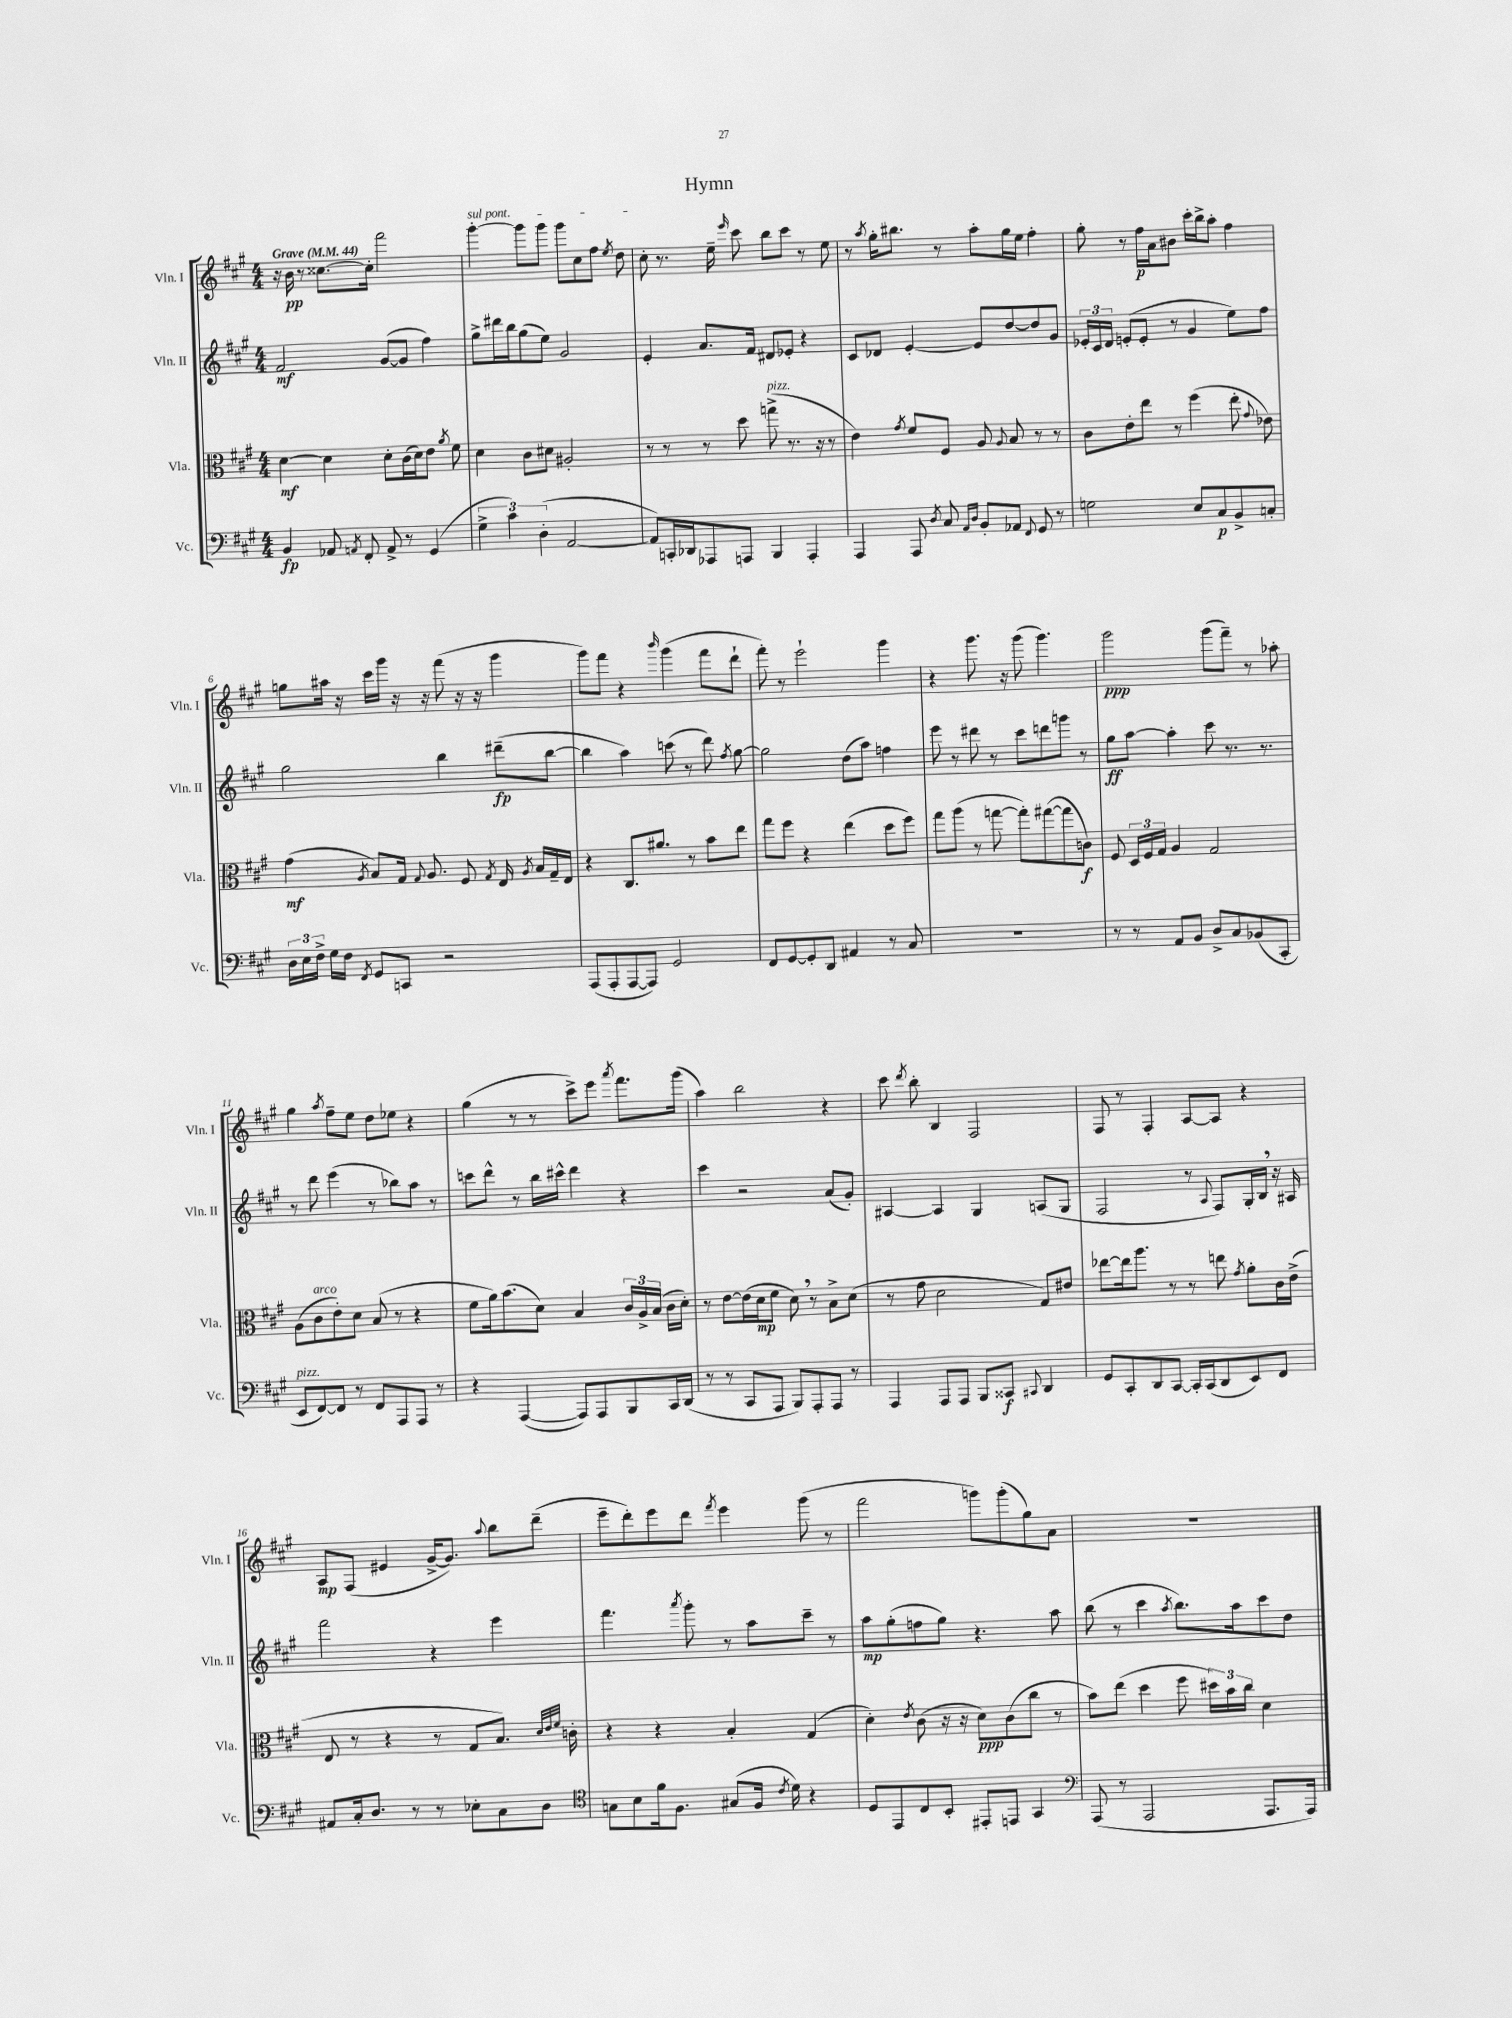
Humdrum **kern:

**kern	**kern	**kern	**kern
*staff4	*staff3	*staff2	*staff1
*clefF4	*clefC3	*clefG2	*clefG2
*k[f#c#g#]	*k[f#c#g#]	*k[f#c#g#]	*k[f#c#g#]
*M4/4	*M4/4	*M4/4	*M4/4
*MM44	*MM44	*MM44	*MM44
4BB	[4d	2f#	16r
.	.	.	16b
.	.	.	8r
8AA-	4d]	.	[8.cc##
8qAA	.	.	.
8FF#'	.	.	.
.	.	.	16cc##']
8AA^	8d'	([8g#	2fff#
8r	(16c#	8g#]	.
.	16d)	.	.
(4GG#	8e	4ff#)	.
.	8qa	.	.
.	8f#	.	.
=	=	=	=
6G#^	4d	8gg#^	[4ggg#'
.	.	16ddd#	.
6c#)	.	.	.
.	.	16bb	.
.	8c#	(8gg#	8ggg#]
(6D'	.	.	.
.	8d#	8ee)	8ggg#
[2AA	2A#'	2g#	8ggg#
.	.	.	8cc#
.	.	.	8ff#
.	.	.	8qee
.	.	.	8dd
=	=	=	=
8AA])	8r	4e'	8cc#'
16CC'	8r	.	8.r
16DD-	.	.	.
8AAA-	8r	8.a	.
.	.	.	16ee~
.	.	.	16qqeee
8AAA	8dd	.	8ccc#
.	.	16f#	.
4BBB	(8gg^	8d#	8bb
.	8.r	8e-'	8ccc#
4AAA'	.	4r	8r
.	16r	.	.
.	8r	.	8ee
=	=	=	=
4AAA	4e)	8c#	8r
.	.	.	8qaa
.	.	8d-	16gg#'
.	.	.	8.bb#
.	8qg#	.	.
8AAA	8f#	[4e'	.
8qD	.	.	.
8C#	8F#	.	8r
16qqAA	.	.	.
16qqD	.	.	.
8BB'	8A	8e]	8aa'
.	8qqA	.	.
8AA-	8B	[8dd	16gg#
.	.	.	16ee
8qqFF#	.	.	.
8GG#	8r	8dd]	4ff#'
8r	8r	8g#	.
=	=	=	=
2G	8c#	24e-'	8gg#'
.	.	24c#	.
.	.	24d	.
.	8e'	(8e'	8r
.	8ee	8e'	16ff#
.	.	.	16a
.	8r	8r	8b#
8E	(4ff#	4g#	16ccc#'
.	.	.	16bb^
8C#	.	.	8aa'
8BB^	8ee'	8ee)	4ff#
.	8qqg#	.	.
8C'	8e-)	8ff#	.
=	=	=	=
24D	(4g#	2gg#	8gg
24E	.	.	.
24F#^	.	.	.
16G#	.	.	16aa#
16F#	.	.	16r
8qFF#	8qA	.	.
8GG#	8B)	.	16ccc#
.	.	.	16ggg#
8CC	16G#	.	16r
.	8qqG#	.	.
.	8.A	.	16r
2r	.	4bb	(8fff#
.	8F#	.	16r
.	.	.	16r
.	8qG#	.	.
.	16E	(8ddd#~	4ggg#
.	8qA	.	.
.	16B	.	.
.	16G#~	[8bb	.
.	16E	.	.
=	=	=	=
(8AAA	4r	4bb]	8ggg#)
8AAA'	.	.	8fff#
[8AAA	8.C#	4aa)	4r
8AAA])	.	.	.
.	8.a#	.	.
.	.	.	16qqbbb
2GG#	.	(8ccc	(4ggg#
.	8r	8r	.
.	8b	8ddd)	8fff#
.	.	8qff#	.
.	8ee	[8gg#	8ddd`
=	=	=	=
8FF#	8gg#	2gg#]	8fff#')
[8GG#	8ff#	.	8r
8GG#']	4r	.	2eee`
8DD	.	.	.
4AA#	(4ee	(8dd	.
.	.	8aa)	.
8r	8dd	4ff	4ggg#
8C#	8ff#)	.	.
=	=	=	=
1r	8gg#	8eee	4r
.	(8aa	8r	.
.	8r	8ddd#	8.ggg#
.	[8gg	8r	.
.	.	.	16r
.	8gg'])	8ccc#	(8ggg#
.	([8gg#	8ddd	4.ggg#)
.	8gg#]	8ggg	.
.	8c)	8r	.
=	=	=	=
8r	8F#	8gg#	2ggg#
8r	24D	[8aa	.
.	24F#	.	.
.	24G#	.	.
8AA	4A	4aa']	.
8BB	.	.	.
8D^	2G#	8ccc#	(8ggg#
8C#	.	8.r	8fff#~)
(8BB-	.	.	8r
.	.	8.r	.
8CC#'	.	.	8aa-'
=	=	=	=
8EE	(8A	8r	4gg#
[8FF#)	8c#	8ddd	.
.	.	.	8qaa
8FF#]	8e')	(4eee	8ff#~
8r	8d	.	8ee
8FF#	(8B	8r	8dd
8AAA	8r	8bb-)	8ee-
8AAA	4r	8aa	4r
8r	.	8r	.
=	=	=	=
4r	8f#	8ccc	(4gg#
.	16a)	8ddd^^	.
.	(8.b	.	.
([4AAA	.	8r	8r
.	8d)	16bb	8r
.	.	16ccc#^^	.
8AAA])	4B	4ddd	8ccc#^)
8AAA	.	.	8eee
.	.	.	8qaaa
8BBB	24c#	4r	8.fff#
.	24A^	.	.
.	(24B	.	.
16CC#	16c#	.	.
(16DD	16d')	.	(16ggg#
=	=	=	=
8r	8r	4ccc#	4aa)
8r	[8e	.	.
8CC#	(16e]	2r	2bb
.	16d	.	.
8AAA	8f#	.	.
8BBB)	8d)	.	.
8AAA'	8r	.	.
8AAA	8B^	(8a	4r
8r	(8d	8g#')	.
=	=	=	=
4AAA	8r	[4A#	8ccc#
.	.	.	8qddd
.	8g#	.	8bb'
8AAA	2d	4A#]	4B
8AAA	.	.	.
8BBB	.	4G#	2F#
8CC##	.	.	.
8qqCC#	.	.	.
4DD	8G#)	(8A	.
.	8e#	8G#	.
=	=	=	=
8GG#	[8ee-	2F#	8F#
8CC#'	16ee-]	.	8r
.	8.aa	.	.
8DD	.	.	4F#'
[8CC#	8r	.	.
16CC#']	8r	8r	[8A
(16CC#	.	.	.
.	.	8qqA	.
8DD	8ee	8F#)	8A]
.	8qg#	.	.
8EE)	8a'	16G#'	4r
.	.	16B	.
8FF#	16c#	16r	.
.	(16e^	16A#	.
=	=	=	=
8AA#	8E	2fff#	8A
16C#'	8r	.	(8F#
8.D	.	.	.
.	4r	.	4e#
8r	.	.	.
8r	8r	4r	[16g#^
.	.	.	8.g#])
8E-'	8G#	.	.
.	.	.	8qqaa
8C#	8.B)	4eee	8bb
8D	.	.	(8ddd~
.	32qqd	.	.
.	32qqe	.	.
.	32qqf#	.	.
.	16c'	.	.
=	=	=	=
*clefC4	*	*	*
8G	4r	4.fff#	8eee~
8B	.	.	8ddd')
16f#	4r	.	8eee
8.F#	.	.	.
.	.	8qaaa	.
.	.	8ggg#'	8ddd
.	.	.	8qfff#
(8G#	4B'	8r	4eee
16F#	.	8aa	.
8qc#	.	.	.
16d)	.	.	.
4r	(4G#	8ccc#~	(8ggg#
.	.	8r	8r
=	=	=	=
8D	4d')	8aa	2fff#
8EE	.	(8gg#'	.
.	8qe	.	.
8C#	(8c#	8ff	.
8BB'	16r	8gg#)	.
.	16r	.	.
8EE#'	8d)	4.r	8ggg)
8EE	(8c#	.	(8ggg'
4GG#	8cc#	.	8gg#)
.	8r	8aa	8a
=	=	=	=
*clefF4	*	*	*
(8AAA	8b)	(8bb	1r
8r	(8ee	8r	.
2AAA	4dd	4ccc#	.
.	.	8qaa	.
.	8ff#	8.bb)	.
.	24dd#)	.	.
.	24b	.	.
.	.	16aa	.
.	24cc#	.	.
8.AAA	4d	8ccc#	.
.	.	8dd	.
16AAA)	.	.	.
==	==	==	==
*-	*-	*-	*-
